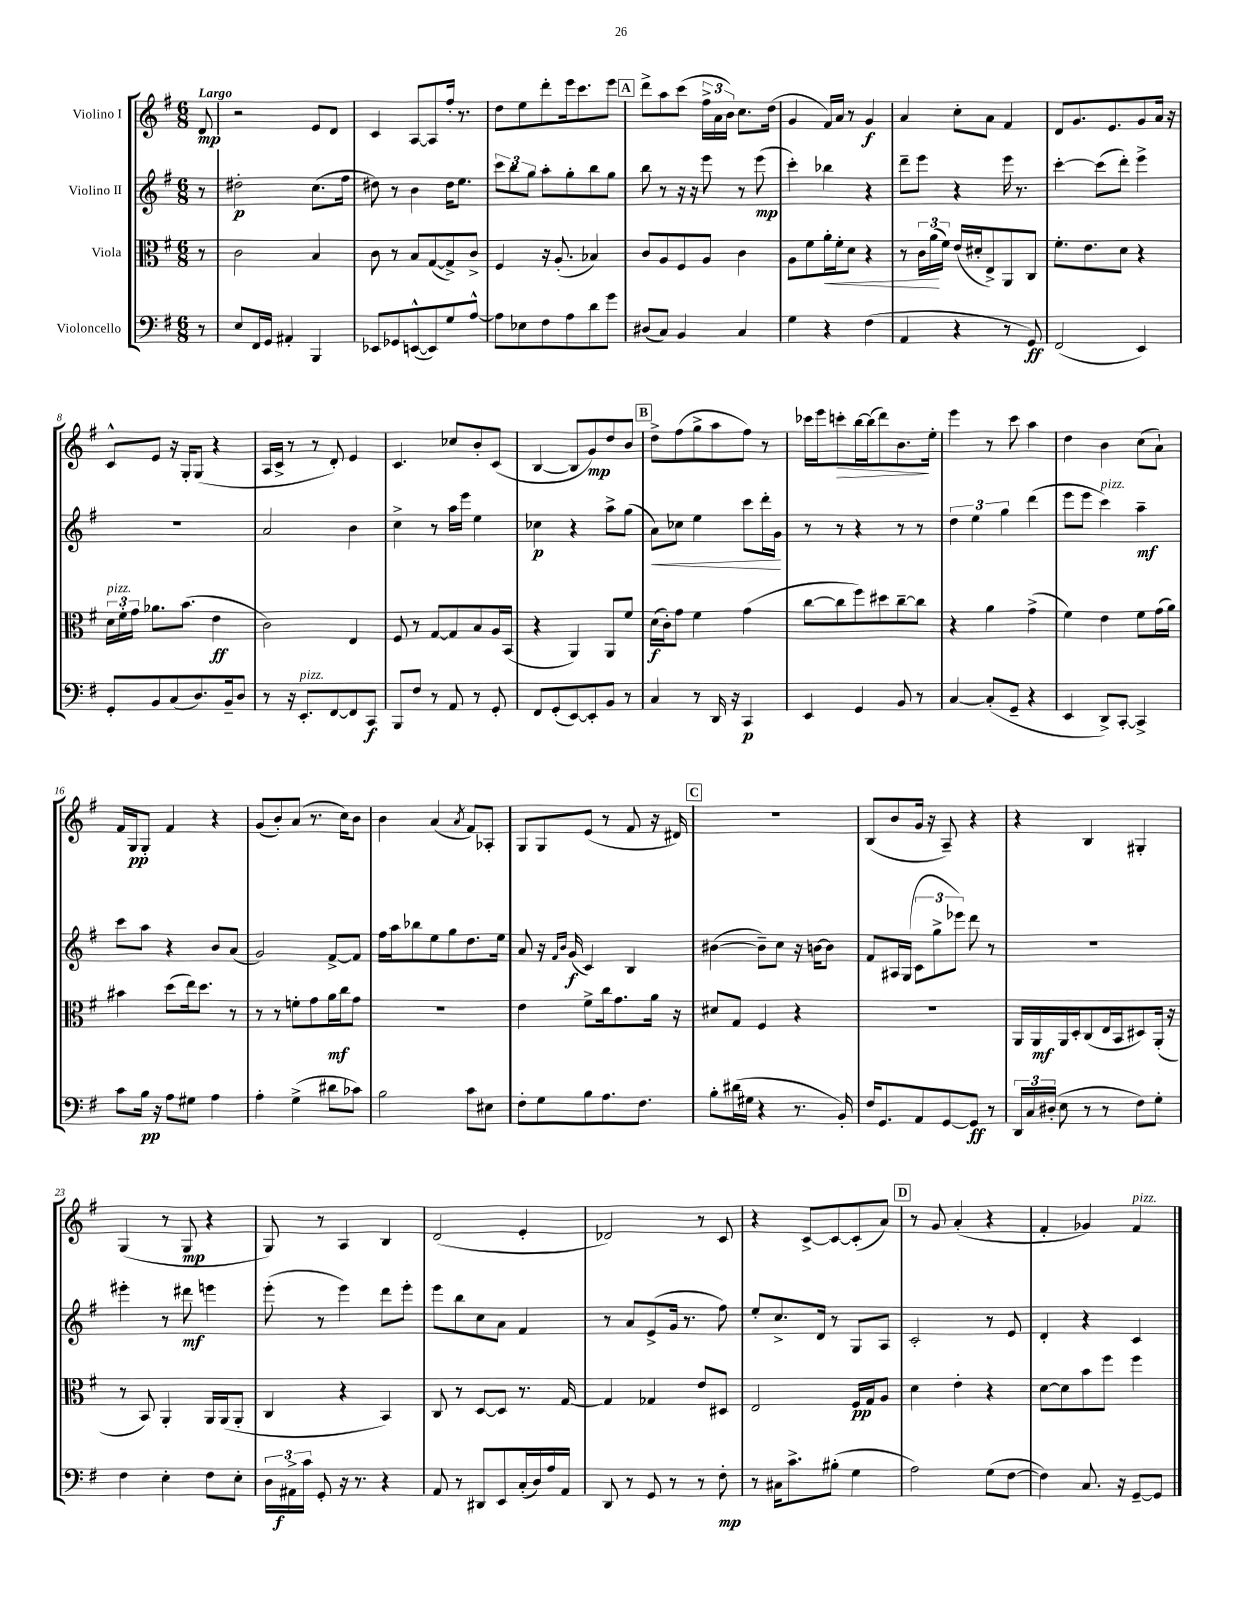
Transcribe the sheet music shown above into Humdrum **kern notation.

**kern	**dynam	**kern	**dynam	**kern	**dynam	**kern	**dynam
*part4	*part4	*part3	*part3	*part2	*part2	*part1	*part1
*staff4	*staff4	*staff3	*staff3	*staff2	*staff2	*staff1	*staff1
*I"Violoncello	*	*I"Viola	*	*I"Violino II	*	*I"Violino I	*
*clefF4	*	*clefC3	*	*clefG2	*	*clefG2	*
*k[f#]	*	*k[f#]	*	*k[f#]	*	*k[f#]	*
*M6/8	*	*M6/8	*	*M6/8	*	*M6/8	*
=	=	=	=	=	=	=	=
!	!	!	!	!	!	!LO:TX:a:B:t=Largo	!
8r	.	8r	.	8r	.	8d/	mp
=1	=1	=1	=1	=1	=1	=1	=1
8E/L	.	2c\	.	2dd#X'\	p	2r	.
16FF#/L	.	.	.	.	.	.	.
16GG/JJ	.	.	.	.	.	.	.
4AA#X'/	.	.	.	.	.	.	.
4BBB/	.	4B/	.	(8.cc\L	.	8e/L	.
.	.	.	.	.	.	8d/J	.
.	.	.	.	16ff#\Jk	.	.	.
=2	=2	=2	=2	=2	=2	=2	=2
8EE-X/L	.	8c\	.	8dd#X\)	.	4c/	.
8GG-X/	.	8r	.	8r	.	.	.
([8EEn^^/	.	8B/L	.	4b\	.	[8A/L	.
8EE/])	.	([8G/	.	.	.	8A/]	.
8G/	.	8G^/])	.	16dd#\KL	.	16ff#'/Jk	.
.	.	.	.	8.ee\J	.	8.r	.
[8A^^/J	.	8c^/J	.	.	.	.	.
=3	=3	=3	=3	=3	=3	=3	=3
8A\L]	.	4F#/	.	12ccc\L	.	8dd\L	.
.	.	.	.	12bb\	.	.	.
8E-X\	.	.	.	.	.	8ee\	.
.	.	.	.	12gg\J	.	.	.
8F#\	.	16r	.	8aa'\L	.	8ddd'\	.
.	.	(8.A'/	.	.	.	.	.
8A\	.	.	.	8gg'\	.	16eee\k	.
.	.	.	.	.	.	8.ccc\	.
8d\	.	4B-X/)	.	8bb\	.	.	.
8g\J	.	.	.	8gg\J	.	8eee\J	.
!!LO:REH:place=s1:t=A
=4	=4	=4	=4	=4	=4	=4	=4
(8D#X/L	.	8c/L	.	8bb\	.	8ddd^\L	.
8C/J)	.	8A/	.	8r	.	8aa\	.
4BB/	.	8F#/	.	16r	.	(8ccc\J	.
.	.	.	.	16r	.	.	.
.	.	8A/J	.	8eee\	.	24ff#^\LL	.
.	.	.	.	.	.	24a\	.
.	.	.	.	.	.	24b\JJ)	.
4C/	.	4c\	.	8r	.	8.cc\L	.
.	.	.	.	(8eee\	mp	.	.
.	.	.	.	.	.	(16dd\Jk	.
=5	=5	=5	=5	=5	=5	=5	=5
4G\	.	8A\L	.	4ccc'\)	.	4g/	.
.	.	8f#\	.	.	.	.	.
!	!	!	!LO:HP:b	!	!	!	!
4r	.	16a'\L	<	4bb-X\	.	16f#/LL)	.
.	.	16f#'\J	.	.	.	16a/JJ	.
.	.	8d\J	.	.	.	8r	.
(4F#\	.	4r	.	4r	.	4g/	f
=6	=6	=6	=6	=6	=6	=6	=6
4AA/	.	8r	.	8ddd~\L	.	4a/	.
.	.	24c\LL	.	8eee\J	.	.	.
.	.	(24a\	.	.	.	.	.
.	.	24f#\JJ)	[	.	.	.	.
4r	.	(16e/LL	.	4r	.	8cc'\L	.
.	.	16d#X'/J	.	.	.	.	.
.	.	8E^/)	.	.	.	8a\J	.
8r	.	8AA/	.	16eee\	.	4f#/	.
.	.	.	.	8.r	.	.	.
8GG/)	ff	8C/J	.	.	.	.	.
=7	=7	=7	=7	=7	=7	=7	=7
(2FF#/	.	8.f#'\L	.	[4ccc'\	.	8d/L	.
.	.	.	.	.	.	8.g/	.
.	.	8.e\	.	.	.	.	.
.	.	.	.	(8ccc\L]	.	.	.
.	.	.	.	.	.	8.e/	.
.	.	8d\J	.	8ddd'\J)	.	.	.
4EE/)	.	4r	.	4eee^\	.	8g/	.
.	.	.	.	.	.	16a/Jk	.
.	.	.	.	.	.	16r	.
!!LO:LB:g=z
=8	=8	=8	=8	=8	=8	=8	=8
!	!	!LO:TX:a:i:t=pizz.	!	!	!	!	!
8GG'/L	.	24d\LL	.	2.r	.	8c^^/L	.
.	.	24f#'\	.	.	.	.	.
.	.	24g\JJ	.	.	.	.	.
8BB/	.	8.a-X\L	.	.	.	8e/J	.
(8C/	.	.	.	.	.	16r	.
.	.	(8.b\J	.	.	.	16G'/KL	.
8.D/)	.	.	.	.	.	(8G/J	.
.	.	4e\	ff	.	.	4r	.
16BB~/k	.	.	.	.	.	.	.
8D/J	.	.	.	.	.	.	.
=9	=9	=9	=9	=9	=9	=9	=9
8r	.	2c\)	.	2a/	.	16A/LL	.
.	.	.	.	.	.	16c^/JJ	.
16r	.	.	.	.	.	8r	.
!LO:TX:a:i:t=pizz.	!	!	!	!	!	!	!
8.EE'/L	.	.	.	.	.	.	.
.	.	.	.	.	.	8r	.
[8FF#/	.	.	.	.	.	8d'/)	.
8FF#/]	.	4E/	.	4b\	.	4e/	.
8CC/J	f	.	.	.	.	.	.
=10	=10	=10	=10	=10	=10	=10	=10
8BBB/L	.	8F#/	.	4cc^\	.	4.c/	.
8F#/J	.	8r	.	.	.	.	.
8r	.	[8G/L	.	8r	.	.	.
8AA/	.	8G/]	.	16aa\LL	.	8cc-X/L	.
.	.	.	.	16eee\JJ	.	.	.
8r	.	8B/	.	4ee\	.	8b'/	.
8GG'/	.	16A/L	.	.	.	(8c/J	.
.	.	(16BB/JJ	.	.	.	.	.
=11	=11	=11	=11	=11	=11	=11	=11
8FF#/L	.	4r	.	4cc-X\	p	[4B/	.
(8GG'/	.	.	.	.	.	.	.
[8EE/)	.	4AA/)	.	4r	.	8B/L]	.
8EE'/]	.	.	.	.	.	8g/)	mp
8BB/J	.	8AA/L	.	8aa^\L	.	8dd/	.
8r	.	8f#/J	.	(8gg\J	.	8b/J	.
!!LO:REH:place=s1:t=B
=12	=12	=12	=12	=12	=12	=12	=12
!	!	!	!	!	!LO:HP:b	!	!
4C/	.	(16d\LL	f	8a\L)	<	8dd^\L	.
.	.	16c'\J)	.	.	.	.	.
.	.	8g\J	.	8cc-X\J	.	(8ff#\	.
8r	.	4f#\	.	4ee\	.	8gg^\	.
16DD/	.	.	.	.	.	8aa\	.
16r	.	.	.	.	.	.	.
4CC/	p	(4g\	.	8ccc\L	.	8ff#\J)	.
.	.	.	.	16ddd'\L	.	8r	.
.	.	.	.	16g\JJ	.	.	.
.	.	.	.	.	[	.	.
=13	=13	=13	=13	=13	=13	=13	=13
4EE/	.	[8cc\L	.	8r	.	16ccc-X\LL	.
.	.	.	.	.	.	16eee\J	.
!	!	!	!	!	!	!	!LO:HP:b
.	.	8cc\]	.	8r	.	8cccn'\	>
4GG/	.	8ff#\)	.	4r	.	[16bb\L	.
.	.	.	.	.	.	(16bb\J]	.
.	.	8dd#X\	.	.	.	8ddd\)	.
8BB/	.	[8cc~\	.	8r	.	8.b\	.
8r	.	8cc\J]	.	8r	.	.	.
.	.	.	.	.	.	16ee'\Jk	]
=14	=14	=14	=14	=14	=14	=14	=14
[4C/	.	4r	.	6dd\	.	4eee\	.
.	.	.	.	6ee\	.	.	.
(8C'/L]	.	4a\	.	.	.	8r	.
.	.	.	.	6gg\	.	.	.
8GG~/J	.	.	.	.	.	8ccc\	.
4r	.	(4g^\	.	(4ddd\	.	4aa\	.
=15	=15	=15	=15	=15	=15	=15	=15
4EE/	.	4f#\)	.	8eee\L	.	4dd\	.
.	.	.	.	8eee\J	.	.	.
!	!	!	!	!LO:TX:a:i:t=pizz.	!	!	!
8DD^/L)	.	4e\	.	4ccc\)	.	4b\	.
[8CC'/J	.	.	.	.	.	.	.
4CC^/]	.	8f#\L	.	4aa~\	mf	(8cc\L	.
.	.	(16g\L	.	.	.	8a`\J)	.
.	.	16a\JJ)	.	.	.	.	.
!!LO:LB:g=z
=16	=16	=16	=16	=16	=16	=16	=16
8c\L	.	4b#X\	.	8ccc\L	.	16f#/LL	.
.	.	.	.	.	.	16G/J	pp
16B\Jk	pp	.	.	8aa\J	.	8G'/J	.
16r	.	.	.	.	.	.	.
8A\L	.	(8dd\L	.	4r	.	4f#/	.
8G#X\J	.	16ee\k)	.	.	.	.	.
.	.	8.dd\J	.	.	.	.	.
4A\	.	.	.	8b/L	.	4r	.
.	.	8r	.	(8a/J	.	.	.
=17	=17	=17	=17	=17	=17	=17	=17
4A'\	.	8r	.	2g/)	.	(8g/L	.
.	.	8r	.	.	.	8b'/)	.
(4G^\	.	8fn'\L	.	.	.	(8a/J	.
.	.	8g\	.	.	.	8.r	.
8d#X\L	.	16a\L	mf	[8f#^/L	.	.	.
.	.	16cc\J	.	.	.	16cc\KL)	.
8c-X\J)	.	8g\J	.	8f#/J]	.	8b\J	.
=18	=18	=18	=18	=18	=18	=18	=18
2B\	.	2.r	.	16ff#\LL	.	4b\	.
.	.	.	.	16aa\J	.	.	.
.	.	.	.	8bb-X\	.	.	.
.	.	.	.	8ee\	.	(4a/	.
.	.	.	.	8gg\	.	.	.
.	.	.	.	.	.	8qa/	.
8c\L	.	.	.	8.dd\	.	8f#/L)	.
8E#X\J	.	.	.	.	.	8A-X'/J	.
.	.	.	.	16ee\Jk	.	.	.
=19	=19	=19	=19	=19	=19	=19	=19
8F#'\L	.	4e\	.	8a/	.	8G/L	.
8G\	.	.	.	16r	.	8G/	.
.	.	.	.	16qqf#/LL	.	.	.
.	.	.	.	16qqb/JJ	.	.	.
.	.	.	.	(16g/	f	.	.
8B\	.	8f#^\L	.	4c/)	.	(8e/J	.
8.A\	.	16cc\k	.	.	.	8r	.
.	.	8.g\	.	.	.	.	.
.	.	.	.	4B/	.	8f#/	.
8.F#\J	.	.	.	.	.	.	.
.	.	16a\Jk	.	.	.	16r	.
.	.	16r	.	.	.	16d#X/)	.
!!LO:REH:place=s1:t=C
=20	=20	=20	=20	=20	=20	=20	=20
8B'\L	.	8d#X/L	.	([4b#X\	.	2.r	.
(16d#X\L	.	8G/J	.	.	.	.	.
16G#X\JJ	.	.	.	.	.	.	.
4r	.	4F#/	.	8b#~\L])	.	.	.
.	.	.	.	8cc\J	.	.	.
8.r	.	4r	.	16r	.	.	.
.	.	.	.	[16bn\KL	.	.	.
.	.	.	.	8b\J]	.	.	.
16BB'/)	.	.	.	.	.	.	.
=21	=21	=21	=21	=21	=21	=21	=21
16F#/KL	.	2.r	.	8f#/L	.	(8B/L	.
8.GG/	.	.	.	.	.	.	.
.	.	.	.	16A#X/L	.	8b/	.
.	.	.	.	(16G/JJ	.	.	.
8AA/	.	.	.	12c\L	.	16g/Jk	.
.	.	.	.	.	.	16r	.
.	.	.	.	12gg^\	.	.	.
[8GG/	.	.	.	.	.	8A~/)	.
.	.	.	.	12eee-X\J)	.	.	.
8GG/J]	ff	.	.	8ddd\	.	4r	.
8r	.	.	.	8r	.	.	.
=22	=22	=22	=22	=22	=22	=22	=22
24DD/LL	.	16AA/LL	.	2.r	.	4r	.
24C/	.	.	.	.	.	.	.
.	.	16AA/	mf	.	.	.	.
(24D#X'/JJ	.	.	.	.	.	.	.
8E\	.	16AA/	.	.	.	.	.
.	.	16D'/J	.	.	.	.	.
8r	.	(8C/	.	.	.	4B/	.
8r	.	16E/L	.	.	.	.	.
.	.	16BB/J	.	.	.	.	.
8F#\L)	.	8D#X/)	.	.	.	4G#X'/	.
8G'\J	.	(16AA'/Jk	.	.	.	.	.
.	.	16r	.	.	.	.	.
!!LO:LB:g=z
=23	=23	=23	=23	=23	=23	=23	=23
4F#\	.	8r	.	4eee#X'\	.	(4G/	.
.	.	8BB/)	.	.	.	.	.
4E'\	.	4AA'/	.	8r	.	8r	.
.	.	.	.	8ddd#X\	mf	8G/	mp
8F#\L	.	16AA/LL	.	4eeen\	.	4r	.
.	.	(16AA/J	.	.	.	.	.
8E'\J	.	8AA'/J	.	.	.	.	.
=24	=24	=24	=24	=24	=24	=24	=24
24D\LL	.	4C/	.	(8eee'\	.	8G/)	.
24AA#X^\	f	.	.	.	.	.	.
24c\JJ	.	.	.	.	.	.	.
8GG'/	.	.	.	8r	.	8r	.
16r	.	4r	.	4eee\)	.	4A/	.
8.r	.	.	.	.	.	.	.
4r	.	4BB/)	.	8ddd\L	.	4B/	.
.	.	.	.	8eee'\J	.	.	.
=25	=25	=25	=25	=25	=25	=25	=25
8AA/	.	8C/	.	8eee\L	.	(2d/	.
8r	.	8r	.	8bb\	.	.	.
8DD#X/L	.	[8D/L	.	8cc\	.	.	.
8EE/	.	8D/J]	.	8a\J	.	.	.
(16C'/L	.	8.r	.	4f#/	.	4e'/	.
16D/)	.	.	.	.	.	.	.
16A/	.	.	.	.	.	.	.
16AA/JJ	.	[16G/	.	.	.	.	.
=26	=26	=26	=26	=26	=26	=26	=26
8DD/	.	4G/]	.	8r	.	2d-X/)	.
8r	.	.	.	8a/L	.	.	.
8GG/	.	4G-X/	.	(8e^/	.	.	.
8r	.	.	.	16g/Jk	.	.	.
.	.	.	.	8.r	.	.	.
8r	.	8e/L	.	.	.	8r	.
8F#'\	mp	8D#X/J	.	8ff#\)	.	8c/	.
=27	=27	=27	=27	=27	=27	=27	=27
8r	.	2E/	.	8ee'/L	.	4r	.
16C#X\KL	.	.	.	8.cc^/	.	.	.
8.c^\	.	.	.	.	.	.	.
.	.	.	.	.	.	[8c^/L	.
.	.	.	.	16d/Jk	.	.	.
(8B#X'\J	.	.	.	8r	.	8c/_	.
4G\	.	16F#/LL	pp	8G/L	.	(8c'/]	.
.	.	16G/J	.	.	.	.	.
.	.	8A/J	.	8A/J	.	8a/J)	.
!!LO:REH:place=s1:t=D
=28	=28	=28	=28	=28	=28	=28	=28
2A\)	.	4d\	.	2c'/	.	8r	.
.	.	.	.	.	.	8g/	.
.	.	4e'\	.	.	.	(4a'/	.
(8G\L	.	4r	.	8r	.	4r	.
[8F#\J	.	.	.	8e/	.	.	.
=29	=29	=29	=29	=29	=29	=29	=29
4F#\])	.	[8d\L	.	4d'/	.	4f#'/	.
.	.	8d\]	.	.	.	.	.
8.C/	.	8b\	.	4r	.	4g-X/)	.
.	.	8ff#\J	.	.	.	.	.
16r	.	.	.	.	.	.	.
!	!	!	!	!	!	!LO:TX:a:i:t=pizz.	!
[8GG~/L	.	4ff#\	.	4c/	.	4f#/	.
8GG/J]	.	.	.	.	.	.	.
==	==	==	==	==	==	==	==
*-	*-	*-	*-	*-	*-	*-	*-
